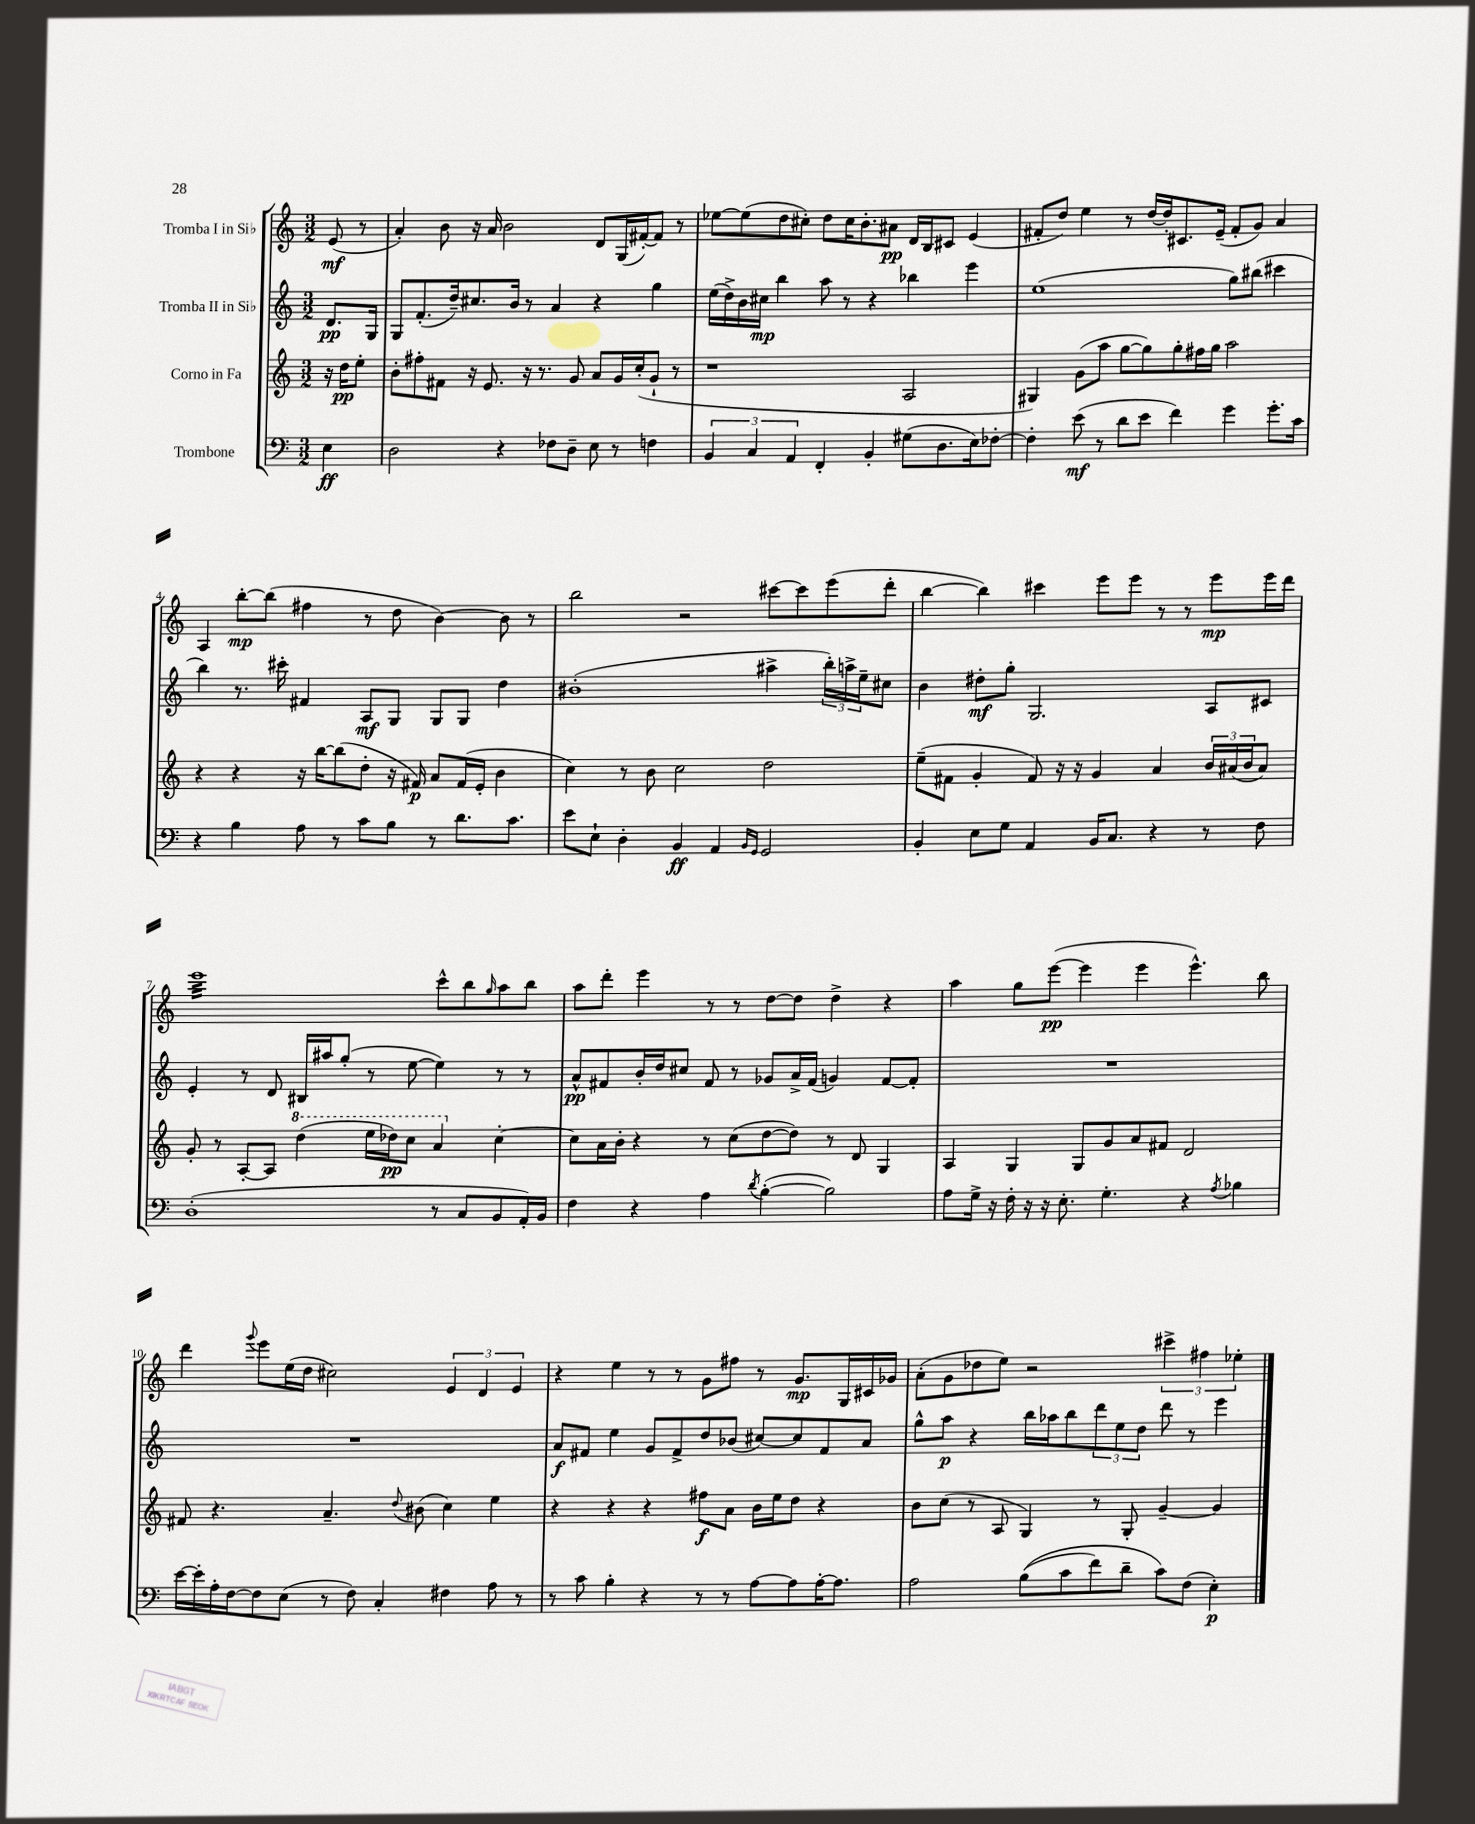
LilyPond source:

<<
\new StaffGroup <<
\new Staff = "s0" \with { instrumentName = "Tromba I in Sib" } {
    \clef treble \key c \major \numericTimeSignature \time 3/2 \partial 4
    e'8\mf( r8 |
    a'4-.) b'8 r16 a'16 b'2 d'8 g16( fis'16~-.) fis'8 r8 |
    ees''8~ ees''8( d''8 cis''8-.) d''8 cis''16 b'8.-. ais'8\pp d'16 b16 cis'8 e'4( |
    fis'8-. d''8) e''4 r8 d''16~ d''16-. cis'8. e'16--( fis'8-. g'8) a'4 |
    a4 b''8~-.\mp b''8( fis''4 r8 d''8 b'4~) b'8 r8 |
    b''2 r2 cis'''8~ cis'''8 e'''8( d'''8-. |
    b''4~ b''4) cis'''4 e'''8 e'''8 r8 r8 e'''8\mp e'''16 d'''16 |
    e'''1:32 c'''8-^ b''8 \grace { g''16 } a''8 b''8 |
    a''8 d'''8-. e'''4 r8 r8 d''8~ d''8 d''4-> r4 |
    a''4 g''8 e'''8~\pp( e'''4 e'''4 e'''4.-^) b''8 |
    d'''4 \appoggiatura { g'''8 } e'''8 e''16( d''16 cis''2) \tuplet 3/2 { e'4 d'4 e'4 } |
    r4 e''4 r8 r8 g'8 fis''8 r8 g'8.\mp g16 cis'16 ges'16 |
    a'8-.( g'8 des''8 e''8) r2 \tuplet 3/2 { cis'''4-> fis''4 ees''4-. } \bar "|." |
}
\new Staff = "s1" \with { instrumentName = "Tromba II in Sib" } {
    \clef treble \key c \major \numericTimeSignature \time 3/2 \partial 4
    d'8.\pp g16 |
    g8 f'8.-.( d''16--) cis''8. b'16 r8 a'4 r4 g''4 |
    e''16( d''16->) b'16 cis''16\mp b''4 a''8 r8 r4 bes''4 e'''4 |
    e''1( g''8) bis''8( cis'''4 |
    b''4) r8. cis'''16-. fis'4 a8\mf g8 g8 g8 d''4 |
    bis'1-.( ais''4-> \tuplet 3/2 { b''16-.) a''16-> e''16-- } cis''8 |
    b'4 dis''8-.\mf g''8-. g2. a8 cis'8 |
    e'4-. r8 d'8 bis16 ais''16 g''8-.( r8 e''8~ e''4) r8 r8 |
    a'8-^\pp fis'8 b'16-. d''16 cis''8 fis'8 r8 ges'8 a'16-> fis'16( g'4) fis'8~ fis'8-. |
    R1. |
    R1. |
    a'8\f fis'8 e''4 g'8 fis'8-> d''8 bes'8( cis''8~) cis''8 fis'8 a'8 |
    g''8-^ a''8\p r4 b''16 aes''16 b''8 \tuplet 3/2 { d'''8 e''8 d''8 } d'''8 r8 e'''4 \bar "|." |
}
\new Staff = "s2" \with { instrumentName = "Corno in Fa" } {
    \clef treble \key c \major \numericTimeSignature \time 3/2 \partial 4
    r16 d''16\pp e''8-. |
    b'8-. fis''8-. fis'8 r16 e'8. r16 r8. g'8 a'8 g'16 c''16-.( g'8-! r8 |
    r1 a2 |
    gis4) g'8( a''8 g''8~ g''8) g''8-. fis''16 g''16 a''2 |
    r4 r4 r16 b''16~ b''8( d''8-. r16 fis'16\p) a'8 fis'16( e'16-. b'4 |
    c''4) r8 b'8 c''2 d''2 |
    e''8--( fis'8 g'4-. fis'8) r16 r16 g'4 a'4 \tuplet 3/2 { b'16 ais'16( b'16 } ais'8) |
    g'8-. r8 a8~-. a8 \ottava #1 d'''4( e'''16 des'''16\pp) c'''8 a''4 \ottava #0 c''4~-. |
    c''8 a'16 b'16-. r4 r8 c''8( d''8~ d''8) r8 d'8 g4 |
    a4 g4 g8 g'8 a'8 fis'8 d'2 |
    fis'8 r4. a'4.-- \appoggiatura { d''8 } bis'8( c''4) e''4 |
    r4 r4 r4 fis''8\f a'8 b'16 e''16 d''8 r4 |
    b'8 c''8( r8 a8 g4) r8 g8-. g'4~-- g'4 \bar "|." |
}
\new Staff = "s3" \with { instrumentName = "Trombone" } {
    \clef bass \key c \major \numericTimeSignature \time 3/2 \partial 4
    e4\ff |
    d2 r4 fes8 d8-- e8 r8 f4 |
    \tuplet 3/2 { b,4 c4 a,4 } f,4-. b,4-. gis8( d8. e16) fes8~-. |
    fes4-. e'8\mf( r8 d'8 e'8 f'4) g'4 g'8.-. c'16 |
    r4 b4 a8 r8 c'8 b8 r8 d'8. c'8. |
    e'8 e8-! d4-. b,4\ff a,4 \grace { b,16 g,16 } g,2 |
    b,4-. e8 g8 a,4 b,16 c8. r4 r8 f8 |
    d1-.( r8 c8 b,8 a,16-.) b,16 |
    f4 r4 a4 \acciaccatura { d'8 } b4~-.( b2) |
    a8 g16-> r16 f16-. r16 r16 e8.-. g4.-. r4 \acciaccatura { a8 } bes4 |
    e'16~ e'16-. a16-. f16~ f8 e8( r8 f8) c4-. fis4 a8 r8 |
    r8 c'8 b4-. r4 r8 r8 a8~ a8 a16~-. a8. |
    a2 b8(\( c'8 f'8) d'8-- c'8\) f8( e4-.\p) \bar "|." |
}
>>
>>
